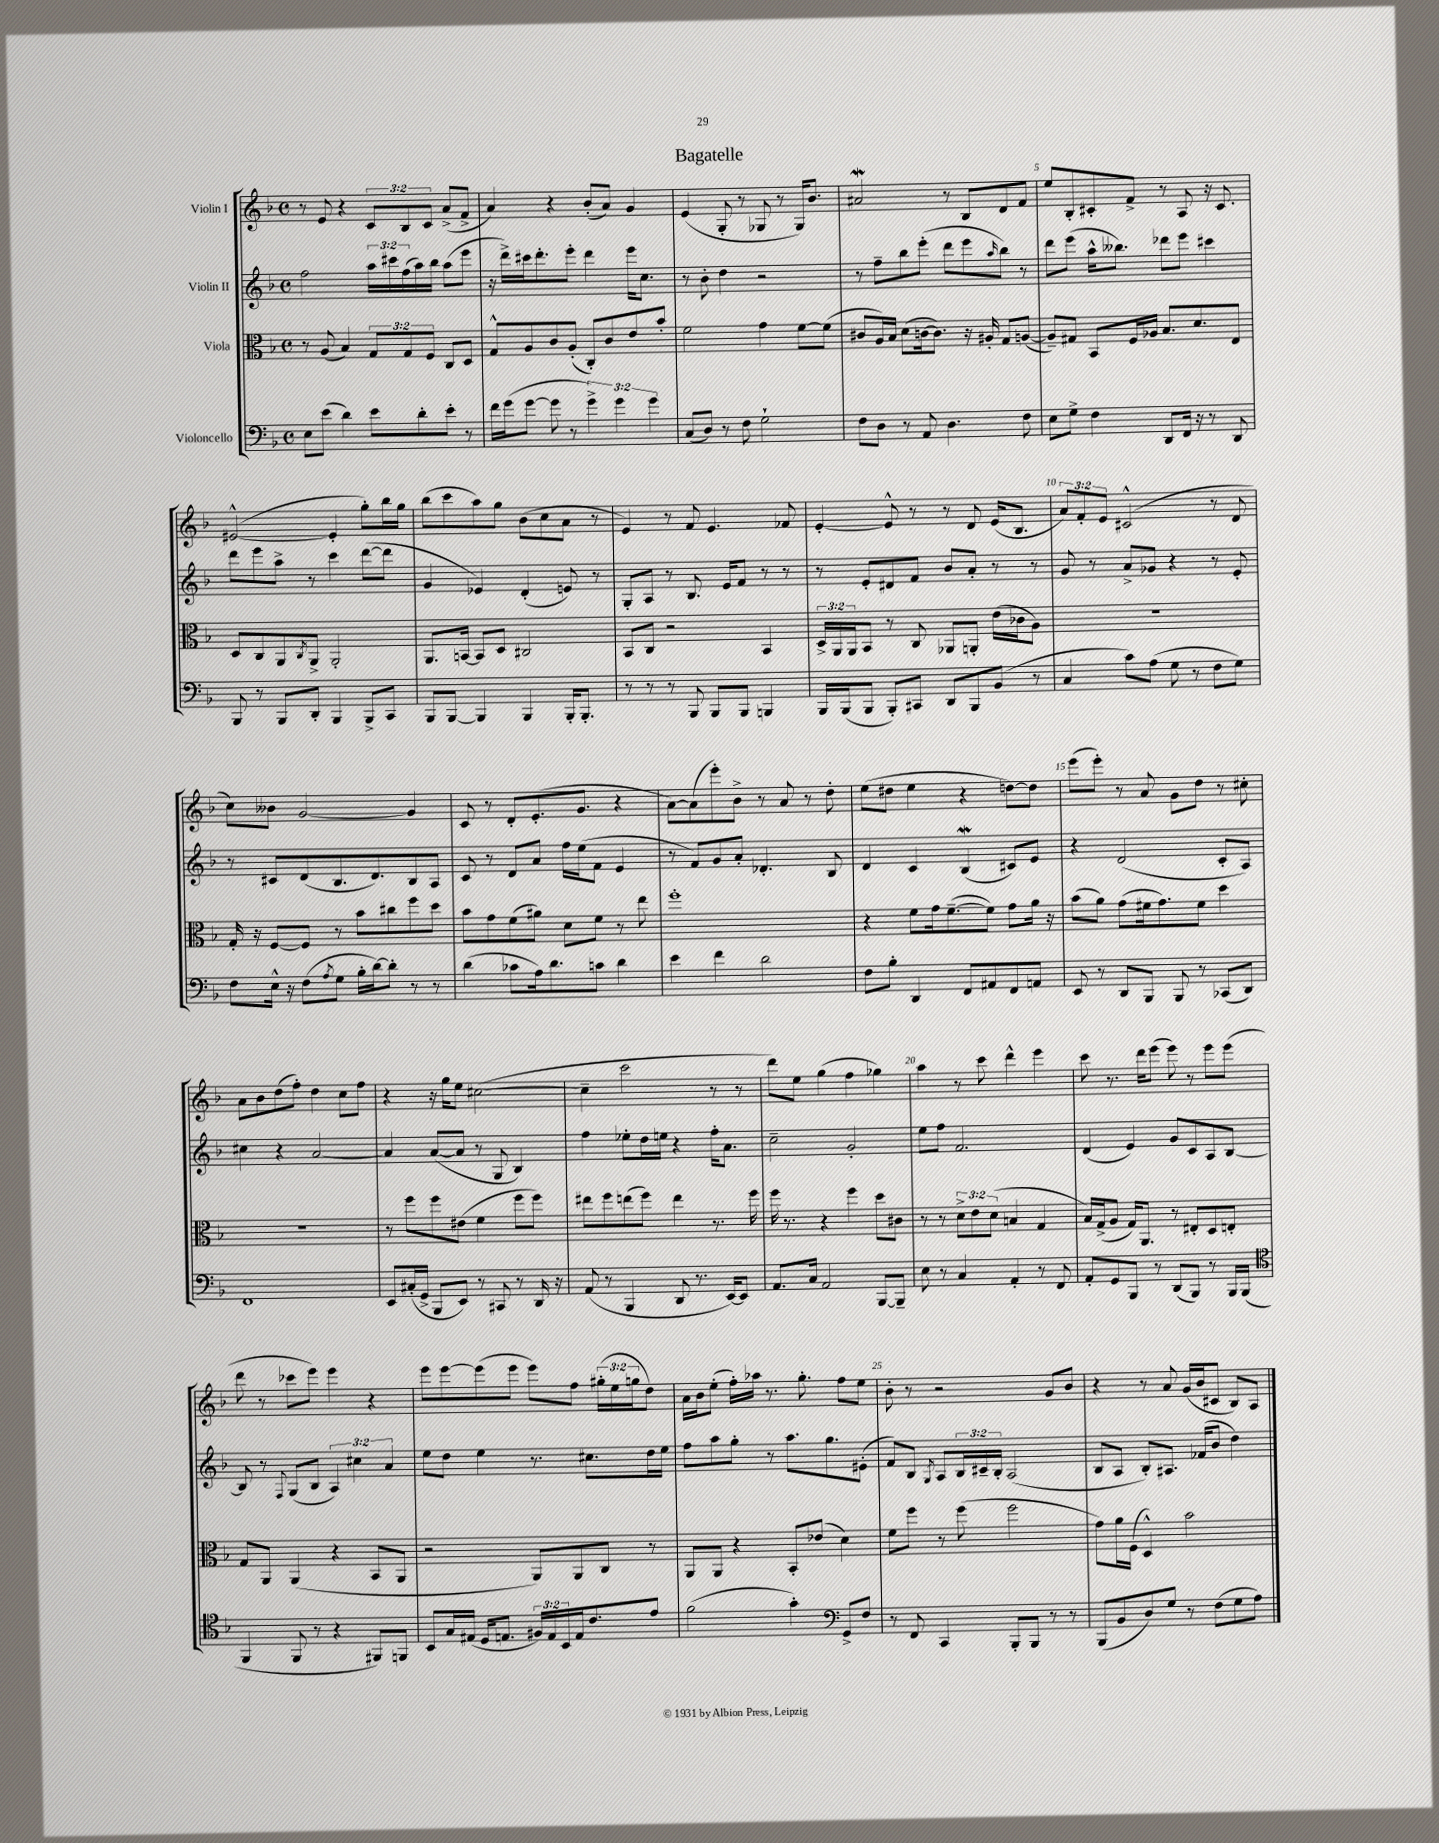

**kern	**kern	**kern	**kern
*part4	*part3	*part2	*part1
*staff4	*staff3	*staff2	*staff1
*I"Violoncello	*I"Viola	*I"Violin II	*I"Violin I
*clefF4	*clefC3	*clefG2	*clefG2
*k[b-]	*k[b-]	*k[b-]	*k[b-]
*M4/4	*M4/4	*M4/4	*M4/4
*met(c)	*met(c)	*met(c)	*met(c)
=1	=1	=1	=1
8E\L	8r	2ff\	8r
(8e\J	(8A/	.	8e/
4d\)	4B-/)	.	4r
8e\L	12G/L	24aa\LL	12c/L
.	.	24ccc#X\	.
.	12G/	(24ff\	12B-/
8d'\	.	16aa\)	.
.	12F/J	.	12c/J
.	.	16bb-\JJ	.
8e'\J	8C/L	(8aa\L	(8a^/L
8r	8D/J	8eee\J	8f^/J
=2	=2	=2	=2
16f\LL	8G^^/L	16r	4a/)
(16g\J	.	16ddd^\LL)	.
[8g\J	8A/	16ccc#X\J	.
.	.	8.ddd'\	.
8g\]	8c/	.	4r
8r	(8A'/J	8eee'\J	.
6g^\)	8C'/L)	4ddd\	(8b-'/L
.	8c/	.	8a/J)
6g\	.	.	.
.	8e/	16eee\KL	4g/
.	.	8.cc\J	.
6g\	.	.	.
.	8b-'/J	.	.
=3	=3	=3	=3
(8C/L	2f\	8r	(4e/
8D/J)	.	8b-'\	.
8r	.	4dd\	8G'/
8F\	.	.	8r
2G`\	4g\	2r	8G-X/
.	.	.	8r
.	[8f\L	.	16G-/KL)
.	.	.	8.b-/J
.	(8f\J]	.	.
=4	=4	=4	=4
8F\L	8c#X/L	8r	2a#XW/
8D\J	16A/L)	8ff~\L	.
.	16B-/JJ	.	.
8r	(8d\L	8bb-\	.
8AA/	[16cn\k	(8eee'\J	.
.	8.c\J])	.	.
4.D\	.	8ddd\L	8r
.	16r	8eee\	8B-/L
.	16A#X'/	.	.
.	.	16qqaa/	.
.	8G/L	8bb-\J)	8d/
8F\	([8An/J	8r	8f/J
=5	=5	=5	=5
8E\L	8A~/L])	8ddd\L	8ee/L
8G^\J	8G#X/J	(8eee\J	8B-'/
4F\	8BB-/L	16aa^^\KL	8c#X'/
.	.	8.bb--X\J)	.
.	16F/L	.	8f^/J
.	16A-X/JJ	.	.
8DD/L	8.B-/L	8ddd-X\L	8r
16FF/Jk	.	8eee\J	8A/
16r	8.d/	.	.
8r	.	4ccc#X\	16r
.	.	.	8.c#/
8DD/	8E/J	.	.
!!LO:LB:g=z
=6	=6	=6	=6
8BBB-/	8D/L	8ddd\L	([2e#X^^/
8r	8C/	8eee\	.
8BBB-/L	8AA/	8aa^\J	.
.	8qC/	.	.
8DD'/J	8AA^/J	8r	.
4BBB-/	2AA'/	4ccc\	4e#'/]
8BBB-^/L	.	([8ddd\L	8gg'\L)
8CC/J	.	8ddd\J]	16bb-\L
.	.	.	16gg\JJ
=7	=7	=7	=7
8BBB-/L	8.AA/L	4g/	(8bb-\L
[8BBB-/J	.	.	8ccc\
.	[16BBn/Jk	.	.
4BBB-/]	8BB/L]	4e-X/)	8aa\)
.	8D/J	.	8gg\J
4BBB-/	2C#X/	(4d'/	(8b-\L
.	.	.	8cc\
16BBB-'/KL	.	8en/)	8a\J
8.BBB-'/J	.	.	.
.	.	8r	8r
=8	=8	=8	=8
8r	8BB-/L	8G'/L	4e/)
8r	8C/J	8A/J	.
8r	2r	8r	8r
8BBB-/	.	8.B-/	8f/
8BBB-/L	.	.	4.e/
.	.	16e/KL	.
8BBB-/J	.	8f/J	.
4BBBn/	4BB-/	8r	.
.	.	8r	8f-X/
=9	=9	=9	=9
16BBB-/LL	24D^/LL	8r	[4e'/
.	24AA/	.	.
(16BBB-/J	.	.	.
.	24AA/J	.	.
8BBB-/J	8BB-/J	8e'/L	.
8BBB-'/L)	8r	8d#X/	8e^^/]
8CC#X/J	8C/	8f/J	8r
8DD/L	8AA-X/L	8b-/L	8r
8BBB-/	8AAn'/J	8a'/J	8d/
(8BB-/J	(16e\LL	8r	(16e/KL
.	16c-X\J	.	8.B-/J
8r	8A\J)	8r	.
=10	=10	=10	=10
4C/	1r	8g/	12a/L)
.	.	.	12f'/
.	.	8r	.
.	.	.	12e/J
8c\L)	.	8a^/L	(2c#X^^/
(8A\J	.	8g-X/J	.
8G\	.	4r	.
8r	.	.	.
8F\L	.	8r	8r
8G\J)	.	8e'/	8d/
!!LO:LB:g=z
=11	=11	=11	=11
8F\L	16G'/	8r	8cc\L)
.	16r	.	.
16E^^\Jk	[8F/L	8c#X/L	8b--X\J
16r	.	.	.
(8F\L	8F/J]	(8d/	[2g/
8qA/	.	.	.
8G\J	8r	8.B-/	.
16B-'\LL	8b-\L	.	.
[16d\J)	.	8.d/)	.
8d'\J]	8cc#X\	.	.
8r	8ff\	8B-/	4g/]
8r	8dd\J	8A/J	.
=12	=12	=12	=12
(4d\	8b-\L	8c/	8c/
.	8g\	8r	8r
8c-X\L	(8f\	8d/L	8d'/L
16A\k)	8a#X\J)	8a/J	(8.e'/
8.d\	.	.	.
.	8d\L	16ff\LL	.
.	.	(16ee\J	8.g/J
8cn\J	8f\J	8f\J	.
4d\	8r	4e/	4r
.	8ee\	.	.
=13	=13	=13	=13
4e\	1ff'	8r	[8a\L)
.	.	8f/L)	(8a\]
4f\	.	8g/	8eee'\)
.	.	8a'/J	8b-^\J
2d\	.	4.d-X'/	8r
.	.	.	8a/
.	.	.	8r
.	.	8B-/	8dd'\
=14	=14	=14	=14
8F\L	4r	4d/	(8ee\L
8B-'\J	.	.	8dd#X\J
4DD/	8f\L	4c/	4ee\
.	16g\k	.	.
.	([8.f~\	.	.
8FF/L	.	(4B-w/	4r
8AA#X/	8f\J])	.	.
8FF/	8g\L	8c#X/L)	[8ddn\L)
8AAn/J	16a\Jk	8e/J	8dd\J]
.	16r	.	.
=15	=15	=15	=15
8EE/	(8b-\L	4r	(8eee\L
8r	8a\J)	.	8eee'\J)
8DD/L	(8g\L	(2d/	8r
8BBB-/J	16f#X\k	.	8a/
.	8.g\)	.	.
8BBB-/	.	.	8g\L
8r	8f#\J	.	8dd\J
(8CC-X/L	4dd\	8c'/L	8r
8DD/J)	.	8A/J)	8cc#X'\
!!LO:LB:g=z
=16	=16	=16	=16
1FF	1r	4cc#X\	8a\L
.	.	.	8b-\
.	.	4r	(8dd\
.	.	.	8ff'\J)
.	.	[2a/	4dd\
.	.	.	8cc\L
.	.	.	8ff\J
=17	=17	=17	=17
8EE/L	8r	4a/]	4r
(16C#X'/L	8ff\L	.	.
16GG^/JJ	.	.	.
8BBB-/L	8ff\	([8a/L	16r
.	.	.	16gg\KL
8EE/J)	(8e#X\J	8a/J]	8ee\J
8r	4f\	8r	([2cc#X\
8CC#X/	.	8G/	.
8r	8ff\L	4B-/)	.
16DD/	8ff\J)	.	.
16r	.	.	.
=18	=18	=18	=18
(8AA/	8ee#X\L	4ff\	4cc#~\]
8r	8ff\	.	.
4BBB-/	(8een\	8ee-X'\L	2ccc\
.	8ff\J)	16dd\L	.
.	.	16een\JJ	.
8DD/	4ee\	4r	.
8.r	.	.	.
.	8.r	16ff'\KL	8r
[16EE/KL)	.	8.a\J	.
8EE/J]	.	.	8r
.	16ff\	.	.
=19	=19	=19	=19
8.AA/L	16ff\	2cc~\	8ddd\L)
.	8.r	.	.
.	.	.	8ee\J
16C/Jk	.	.	.
2AA/	4r	.	(4gg\
.	4ff\	2g'/	4ff\
[8BBB-/L	8dd\L	.	4gg-X\)
8BBB-~/J]	8c#X\J	.	.
=20	=20	=20	=20
8E\	8r	8ee\L	4aa\
8r	8r	8ff\J	.
4C/	12d^\L	2.f/	8r
.	12e\	.	.
.	.	.	8ccc\
.	(12d\J	.	.
4AA'/	4Bn/	.	4ddd^^\
8r	4G/	.	4eee\
8FF/	.	.	.
=21	=21	=21	=21
8AA'/L	16B-/LL)	(4d/	8ccc\
.	(16G^/J	.	.
8GG/	8A/J	.	8.r
8BBB-/J	16G/KL)	4e/)	.
.	8.AA/J	.	16ddd\KL
8r	.	.	(8eee\J
(8DD/L	8r	8g/L	8eee\)
8BBB-/J)	8E#X'/L	8c/	8r
8r	8D/	8A/	8eee\L
16BBB-/LL	8En'/J	[8B-/J	(8eee\J
(16BBB-/JJ	.	.	.
!!LO:LB:g=z
=22	=22	=22	=22
*clefC4	*	*	*
4FF/	8G/L	8B-/]	8ddd\
.	8AA/J	8r	8r
.	.	8qqF/	.
8FF/	(4AA/	(8G/L	8ccc-X\L
8r	.	8B-/J	8eee\J)
4r	4r	6A/)	4eee\
.	.	6cc#X\	.
8FF#X/L)	8BB-/L	.	4r
.	.	6a/	.
8FFn/J	8AA/J	.	.
=23	=23	=23	=23
8BB-/L	2r	8ee\L	8eee\L
16G/L	.	8dd\J	[8eee\
(16E#X/JJ	.	.	.
16D/KL	.	4ee\	(8eee\]
8.En/J	.	.	.
.	.	.	8eee\J
24F#X/LL)	8AA/L)	8.r	8eee\L)
24E/	.	.	.
24BB-/	.	.	.
16E/J	8AA/	.	8ff\J
8.c/	.	8.cc#X\L	.
.	8C/J	.	(24gg#X'\LL
.	.	.	24ee\
.	.	.	24ggn\J
8e/J	8r	16dd\L	8dd\J)
.	.	16ee\JJ	.
=24	=24	=24	=24
(2f\	8AA/L	8ff\L	16a\LL
.	.	.	16b-\J
.	8AA/J	8aa\	(8ee'\J
.	4r	8gg'\J	16ff'\LL)
.	.	.	16aa-X\JJ
.	.	8r	8.r
4g'\)	8BB-'/L	8.aa\L	.
.	.	.	8.gg'\
.	(8e-X/J	.	.
.	.	8.gg\	.
*clefF4	*	*	*
8GG^/L	4d\)	.	8ff\L
8F/J	.	(8e#X'\J	8ee\J
=25	=25	=25	=25
8r	8f\L	8f/L)	8b-'\
8FF/	8ff\J	8B-/J	8r
.	.	8qG/	.
4CC/	8r	8A/L	2r
.	(8ff\	24B-/L	.
.	.	24c#X~/	.
.	.	24B-'/JJ	.
8BBB-'/L	2ff\	(2A/	.
8BBB-/J	.	.	.
8r	.	.	8g/L
8r	.	.	8b-/J
=26	=26	=26	=26
(8BBB-/L	8g\L)	8B-/L	4r
8BB-/	16a\L	8A/J	.
.	(16F\JJ	.	.
8D/)	4D^^/)	8B-'/L)	8r
8G/J	.	8.A#X/J	8a/
8r	2b-\	.	(16g/LL
.	.	(16f-X/KL	16b-/J
(8F\L	.	8b-/J	8c#X/J
8G\	.	4dd\)	8B-/L)
8A\J)	.	.	8A/J
==	==	==	==
*-	*-	*-	*-
